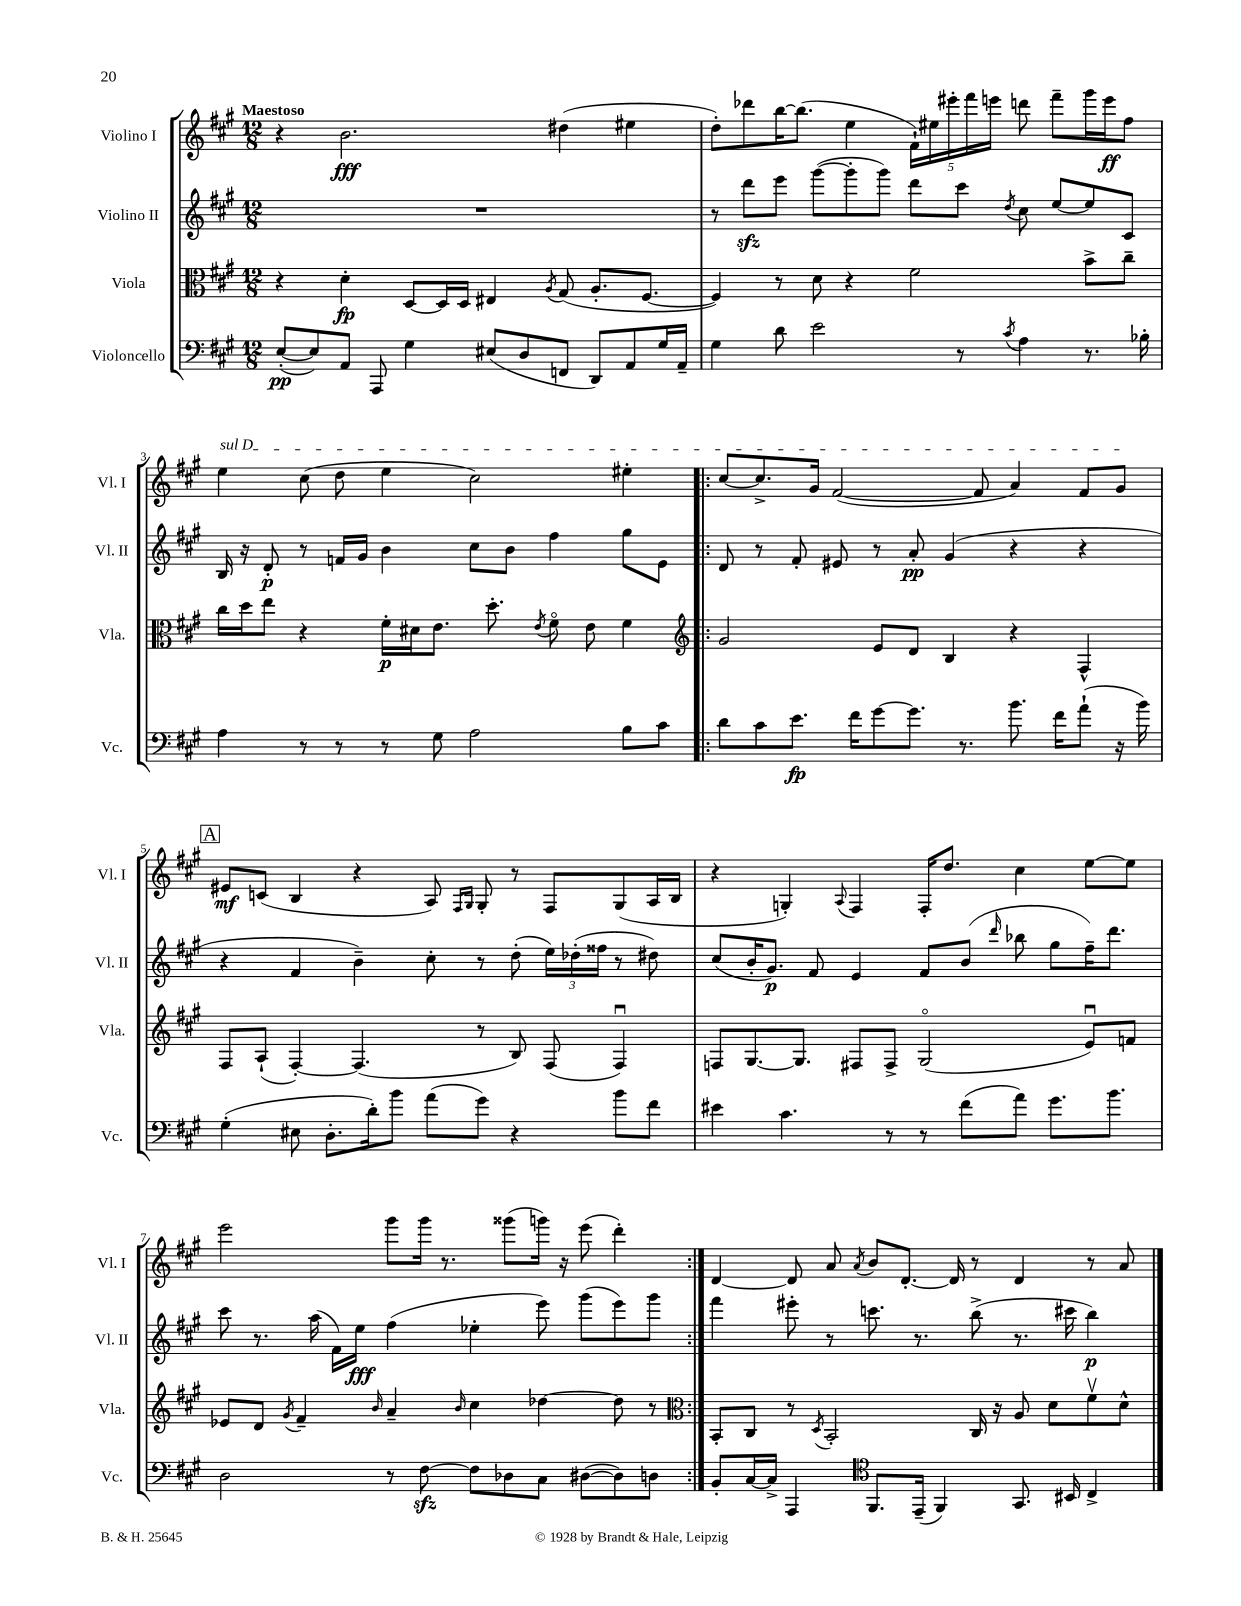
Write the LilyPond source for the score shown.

<<
\new StaffGroup <<
\new Staff = "s0" \with { instrumentName = "Violino I" shortInstrumentName = "Vl. I" } {
    \clef treble \key a \major \numericTimeSignature \time 12/8 \tempo "Maestoso"
    \autoBeamOff r4 b'2.\fff dis''4( eis''4 |
    d''8[-.) des'''8 b''16~ b''8.]( e''4 \tuplet 5/4 { fis'16[-!) eis''16 eis'''16-. fis'''16 e'''16] } d'''8 fis'''8[-- gis'''16 e'''16\ff fis''8] |
    \once \override TextSpanner.bound-details.left.text = \markup { \italic "sul D" } e''4\startTextSpan cis''8( d''8 e''4 cis''2) eis''4-. |
    \repeat volta 2 { cis''8[~ cis''8.-> gis'16] fis'2~( fis'8 a'4) fis'8[ gis'8]\stopTextSpan |
    \mark \markup { \box "A" } eis'8[\mf c'8]( b4 r4 a8) \grace { fis16[ gis16] } gis8-. r8 fis8[ gis8( a16 b16] |
    r4 g4-.) \appoggiatura { a8 } fis4 fis16[-. d''8.] cis''4 e''8[~ e''8] |
    e'''2 gis'''8[ gis'''16] r8. gisis'''8[( g'''16]) r16 e'''8( d'''4-.) | }
    d'4~ d'8 a'8 \acciaccatura { a'8 } b'8[ d'8.]~-. d'16 r8 d'4 r8 a'8 \bar "|." |
}
\new Staff = "s1" \with { instrumentName = "Violino II" shortInstrumentName = "Vl. II" } {
    \clef treble \key a \major \numericTimeSignature \time 12/8
    \autoBeamOff R1. |
    r8 d'''8[\sfz e'''8] gis'''8[~( gis'''8-. gis'''8]) d'''8[ cis'''8] \acciaccatura { d''8 } cis''8 e''8[~ e''8 cis'8] |
    b16 r16 d'8-.\p r8 f'16[ gis'16] b'4 cis''8[ b'8] fis''4 gis''8[ e'8] |
    \repeat volta 2 { d'8 r8 fis'8-. eis'8 r8 a'8-.\pp gis'4( r4 r4 |
    \mark \markup { \box "A" } r4 fis'4 b'4--) cis''8-. r8 d''8-.( \tuplet 3/2 { e''16[) des''16-.( fisis''16] } r8 dis''8) |
    cis''8[( b'16-. gis'8.]\p) fis'8 e'4 fis'8[ b'8]( \grace { d'''16 } bes''8 gis''8[ fis''16--) d'''8.] |
    cis'''8 r8. a''16( fis'16[) e''16]\fff fis''4( ees''4-. e'''8) gis'''8[( e'''8) gis'''8] | }
    fis'''4 eis'''8-. r8 c'''8. r8. b''8->( r8. cis'''16 b''4\p) \bar "|." |
}
\new Staff = "s2" \with { instrumentName = "Viola" shortInstrumentName = "Vla." } {
    \clef alto \key a \major \numericTimeSignature \time 12/8
    \autoBeamOff r4 d'4-.\fp d8[~ d16 d16] eis4 \acciaccatura { a8 } gis8( a8.[-. fis8.]~ |
    fis4) r8 d'8 r4 fis'2 b'8[-> cis''8]-- |
    cis''16[ d''16 e''8] r4 fis'16[-.\p dis'16 e'8.] d''8.-. \acciaccatura { e'8 } fis'8\flageolet e'8 fis'4 |
    \repeat volta 2 { \clef treble gis'2 e'8[ d'8] b4 r4 fis4-^ |
    \mark \markup { \box "A" } fis8[ a8]-!( fis4~-.) fis4.( r8 b8) fis8( fis4\downbow) |
    f8[ gis8.~ gis8.] fis8[ fis8]-> gis2\flageolet( e'8[\downbow) f'8] |
    ees'8[ d'8] \acciaccatura { gis'8 } fis'4-- \grace { b'16 } a'4-- \grace { b'16 } cis''4 des''4~ des''8 r8 | }
    \clef alto b,8[-. cis8] r8 \acciaccatura { d8 } b,2-. cis16 r16 a8 d'8[ fis'8\upbow d'8]-^ \bar "|." |
}
\new Staff = "s3" \with { instrumentName = "Violoncello" shortInstrumentName = "Vc." } {
    \clef bass \key a \major \numericTimeSignature \time 12/8
    \autoBeamOff e8[~-.\pp( e8) a,8] a,,8 gis4 eis8[( d8 f,8] d,8[) a,8 gis16 a,16]-- |
    gis4 d'8 e'2 r8 \acciaccatura { cis'8 } a4 r8. bes16-. |
    a4 r8 r8 r8 gis8 a2 b8[ cis'8] |
    \repeat volta 2 { d'8[ cis'8 e'8.]\fp fis'16[ gis'8~ gis'8.] r8. b'8. fis'16[ a'8]-!( r16 b'16) |
    \mark \markup { \box "A" } gis4-.( eis8 d8.[-. d'16-.) b'8] a'8[( gis'8]) r4 b'8[ fis'8] |
    eis'4 cis'4. r8 r8 fis'8[( a'8]) gis'8.[ b'8.] |
    d2 r8 fis8~\sfz fis8[ des8 cis8] dis8[~( dis8) d8] | }
    b,8[-. cis16~ cis16]-> a,,4 \clef tenor fis,8.[ e,16]--( fis,4) gis,8. bis,16 cis4-> \bar "|." |
}
>>
>>
